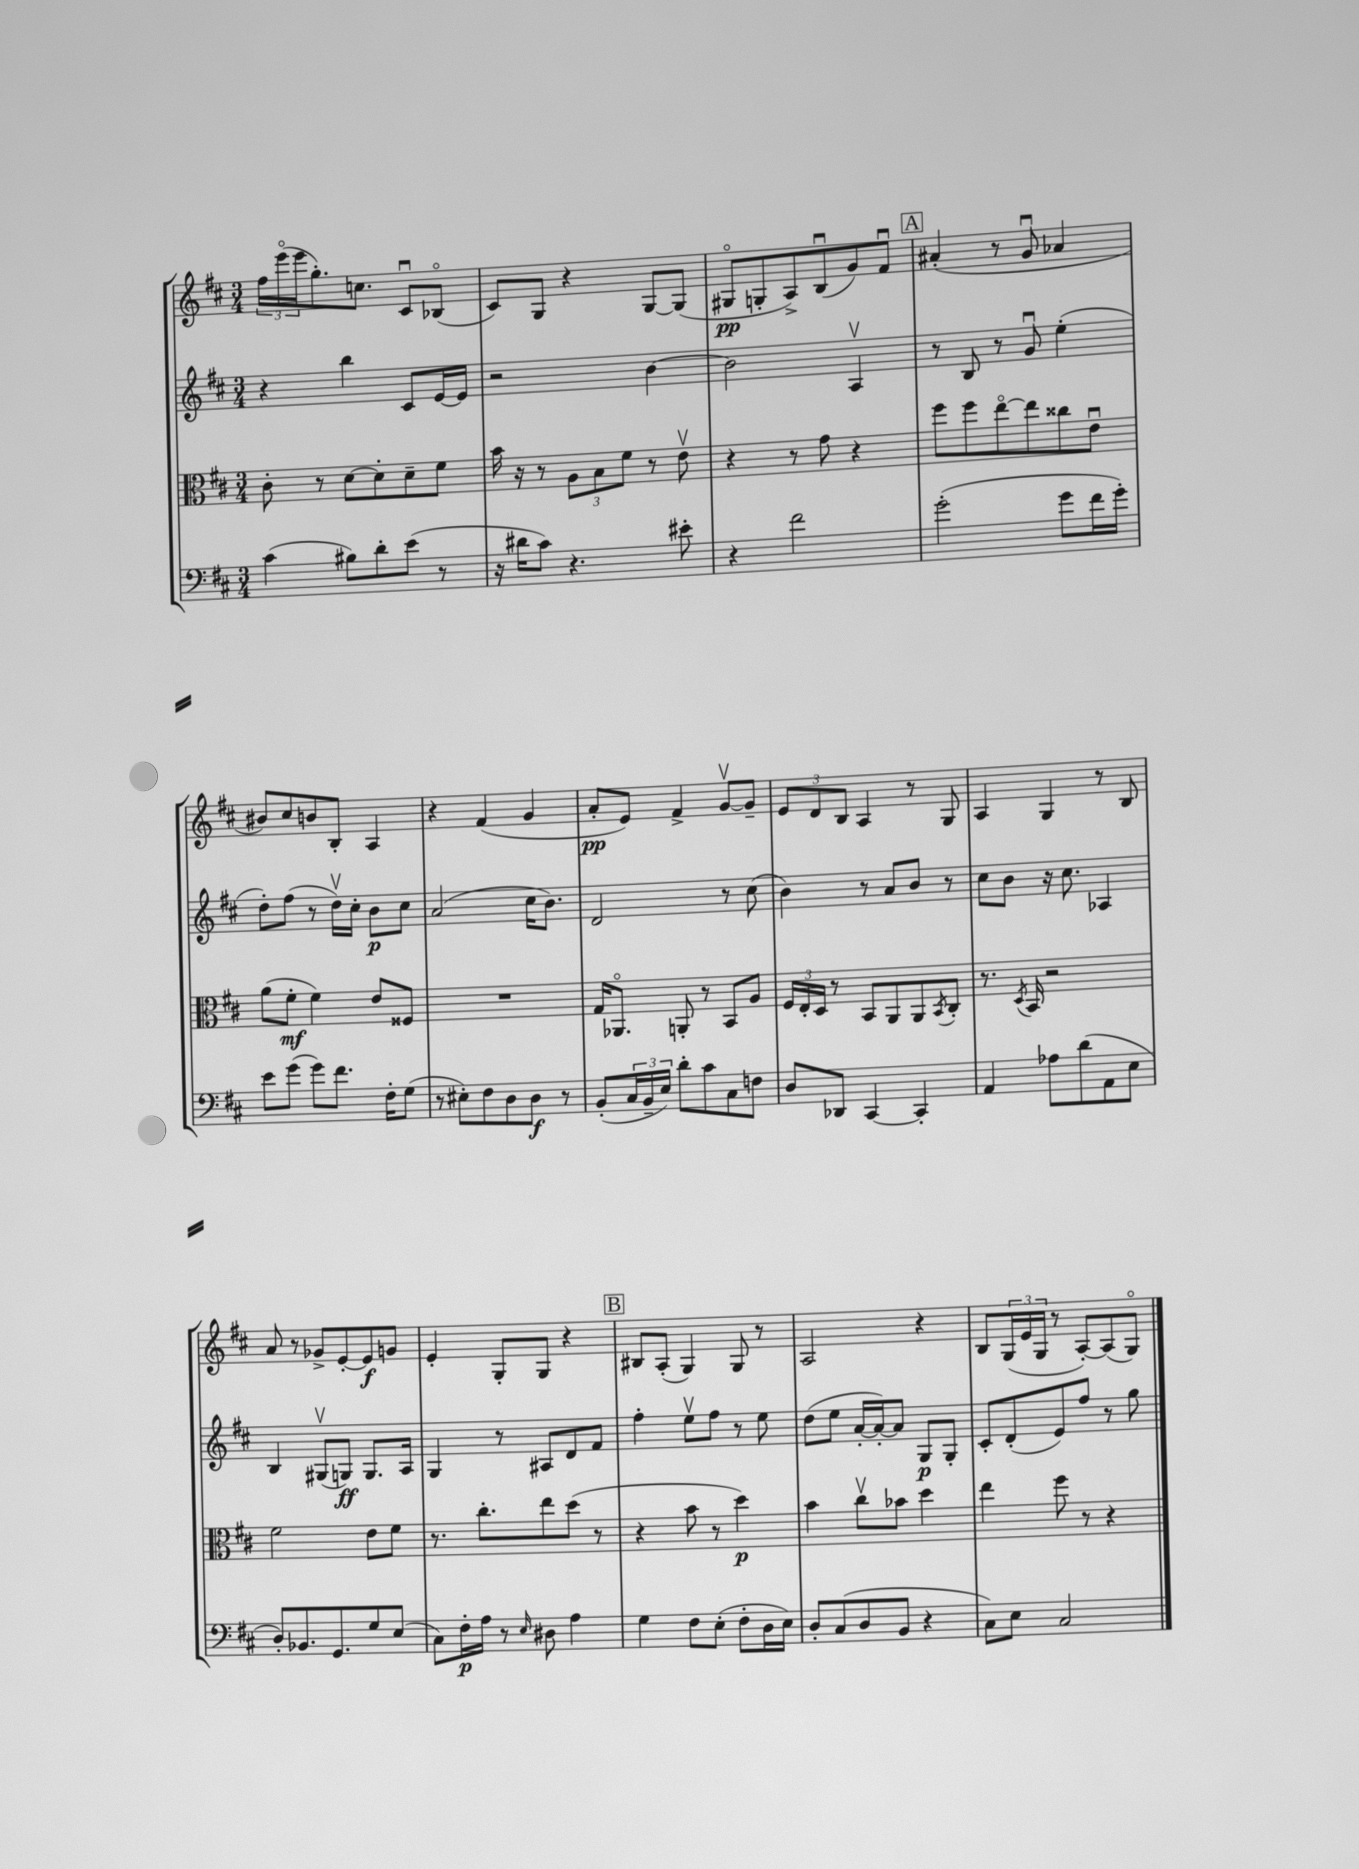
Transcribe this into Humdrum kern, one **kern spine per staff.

**kern	**kern	**kern	**kern
*staff4	*staff3	*staff2	*staff1
*clefF4	*clefC3	*clefG2	*clefG2
*k[f#c#]	*k[f#c#]	*k[f#c#]	*k[f#c#]
*M3/4	*M3/4	*M3/4	*M3/4
(4c#\	8c#'\	4r	24ff#\LL
.	.	.	(24eeeo\
.	.	.	24eee\J
.	8r	.	8.gg'\)
8B#\L)	[8d\L	4bb\	.
.	.	.	8.cc\J
8d'\	8d'\]	.	.
(8e\J	8d~\	8c#/L	8c#u/L
8r	8f#\J	[16e/L	(8B-o/J
.	.	16e/]JJ	.
=	=	=	=
16r	16b\	2r	8c#/L)
16d#\LK	16r	.	.
8c#\J)	8r	.	8G/J
4.r	12A\L	.	4r
.	12B\	.	.
.	12f#\J	.	.
.	8r	[4b\	[8G/L
8e#'\	8ev\	.	(8G/]J
=	=	=	=
4r	4r	2b\]	8G#o/L
.	.	.	8G'/
2f#\	8r	.	8A^/)
.	8g\	.	(8Bu/
.	4r	4Av/	8g/)
.	.	.	8f#u/J
=	=	=	=
(2g'\	8ff#\L	8r	(4a#'/
.	8ff#\	8B/	.
.	[8eeo\	8r	8r
.	8ee\]	8gu/	8gu/
8g\L	8cc##\	(4ee'\	4a-/
16f#\L	8eu\J	.	.
16g'\JJ)	.	.	.
=	=	=	=
8e\L	(8a\L	8dd'\L)	8b#/L)
(8g\J	8f#'\J	(8ff#\J	8cc#/
8g\L)	4f#\)	8r	8b/
8.f#\J	.	16ddv\LL)	8B'/J
.	.	16cc#'\JJ	.
.	8e/L	8b\L	4A/
16F#'\LK	.	.	.
(8G\J	8F##/J	8cc#\J	.
=	=	=	=
8r	2.r	(2a/	4r
8E#'\L)	.	.	.
8F#\	.	.	(4f#/
8D\	.	.	.
8D\J	.	16cc#\LK	4g/
.	.	8.b\J)	.
8r	.	.	.
=	=	=	=
(8BB'/L	16G/LK	2d/	8a'/L
.	8.AA-o/J	.	.
24C#/L	.	.	8e/J)
24BB~/	.	.	.
24E/JJ)	.	.	.
8d'\L	8AA'/	.	4f#^/
8c#\	8r	.	.
8C#\	8BB/L	8r	[8gv/L
8F\J	8A/J	(8cc#\	8g~/]J
=	=	=	=
8D/L	24F#/LL	4b\)	12e/L
.	24E'/	.	.
.	24D/JJ	.	12d/
8DD-/J	8r	.	.
.	.	.	12B/J
[4CC#/	8BB/L	8r	4A/
.	8AA/	8a/L	.
4CC#'/]	8AA/	8b/J	8r
.	8qBB/	.	.
.	8C#'/J	8r	8G/
=	=	=	=
4AA/	8.r	8cc#\L	4A/
.	.	8b\J	.
.	8qD/	.	.
.	16BB/	.	.
8A-\L	2r	16r	4G/
.	.	8.cc#\	.
(8d\	.	.	.
8AA\	.	4A-/	8r
8E\J	.	.	8B/
=	=	=	=
8D'/L)	2f#\	4B/	8a/
8.BB-/	.	.	8r
.	.	(8G#v/L	8g-^/L
8.GG/	.	.	.
.	.	8G/J)	[8e'/
8G/	8e\L	8.G/L	8e/]
(8E/J	8f#\J	.	8g/J
.	.	16A/Jk	.
=	=	=	=
8C#\L)	8.r	4G/	4e'/
16F#'\L	.	.	.
16A\JJ	8.cc#'\L	.	.
8r	.	8r	8G'/L
16qqE/	.	.	.
8D#\	8ee\	8A#/L	8G/J
4A\	(8dd\J	8d/	4r
.	8r	8f#/J	.
=	=	=	=
4G\	4r	4ff#'\	8B#/L
.	.	.	(8A'/J
8F#\L	8b\	8eev\L	4G/)
(8E'\J	8r	8ff#\J	.
8F#'\L	4dd\)	8r	8G/
16D\L	.	8ee\	8r
16E\JJ)	.	.	.
=	=	=	=
8D'/L	4b\	(8dd\L	2A/
(8C#/	.	8ee\J	.
8D/	8cc#v\L	[16a'/LL	.
.	.	16a'/_J)	.
8BB/J	8b-\J	8a/]J	.
4r	4dd\	8G/L	4r
.	.	8G'/J	.
=	=	=	=
8C#\L)	4ee\	8c#'/L	8B/L
8E\J	.	(8d'/	(24G/L
.	.	.	24e/
.	.	.	24G/JJ
2C#/	8ff#\	8e/)	8r
.	8r	8ff#/J	[8A'/L)
.	4r	8r	(8A/]
.	.	8gg\	8Go/J)
==	==	==	==
*-	*-	*-	*-
